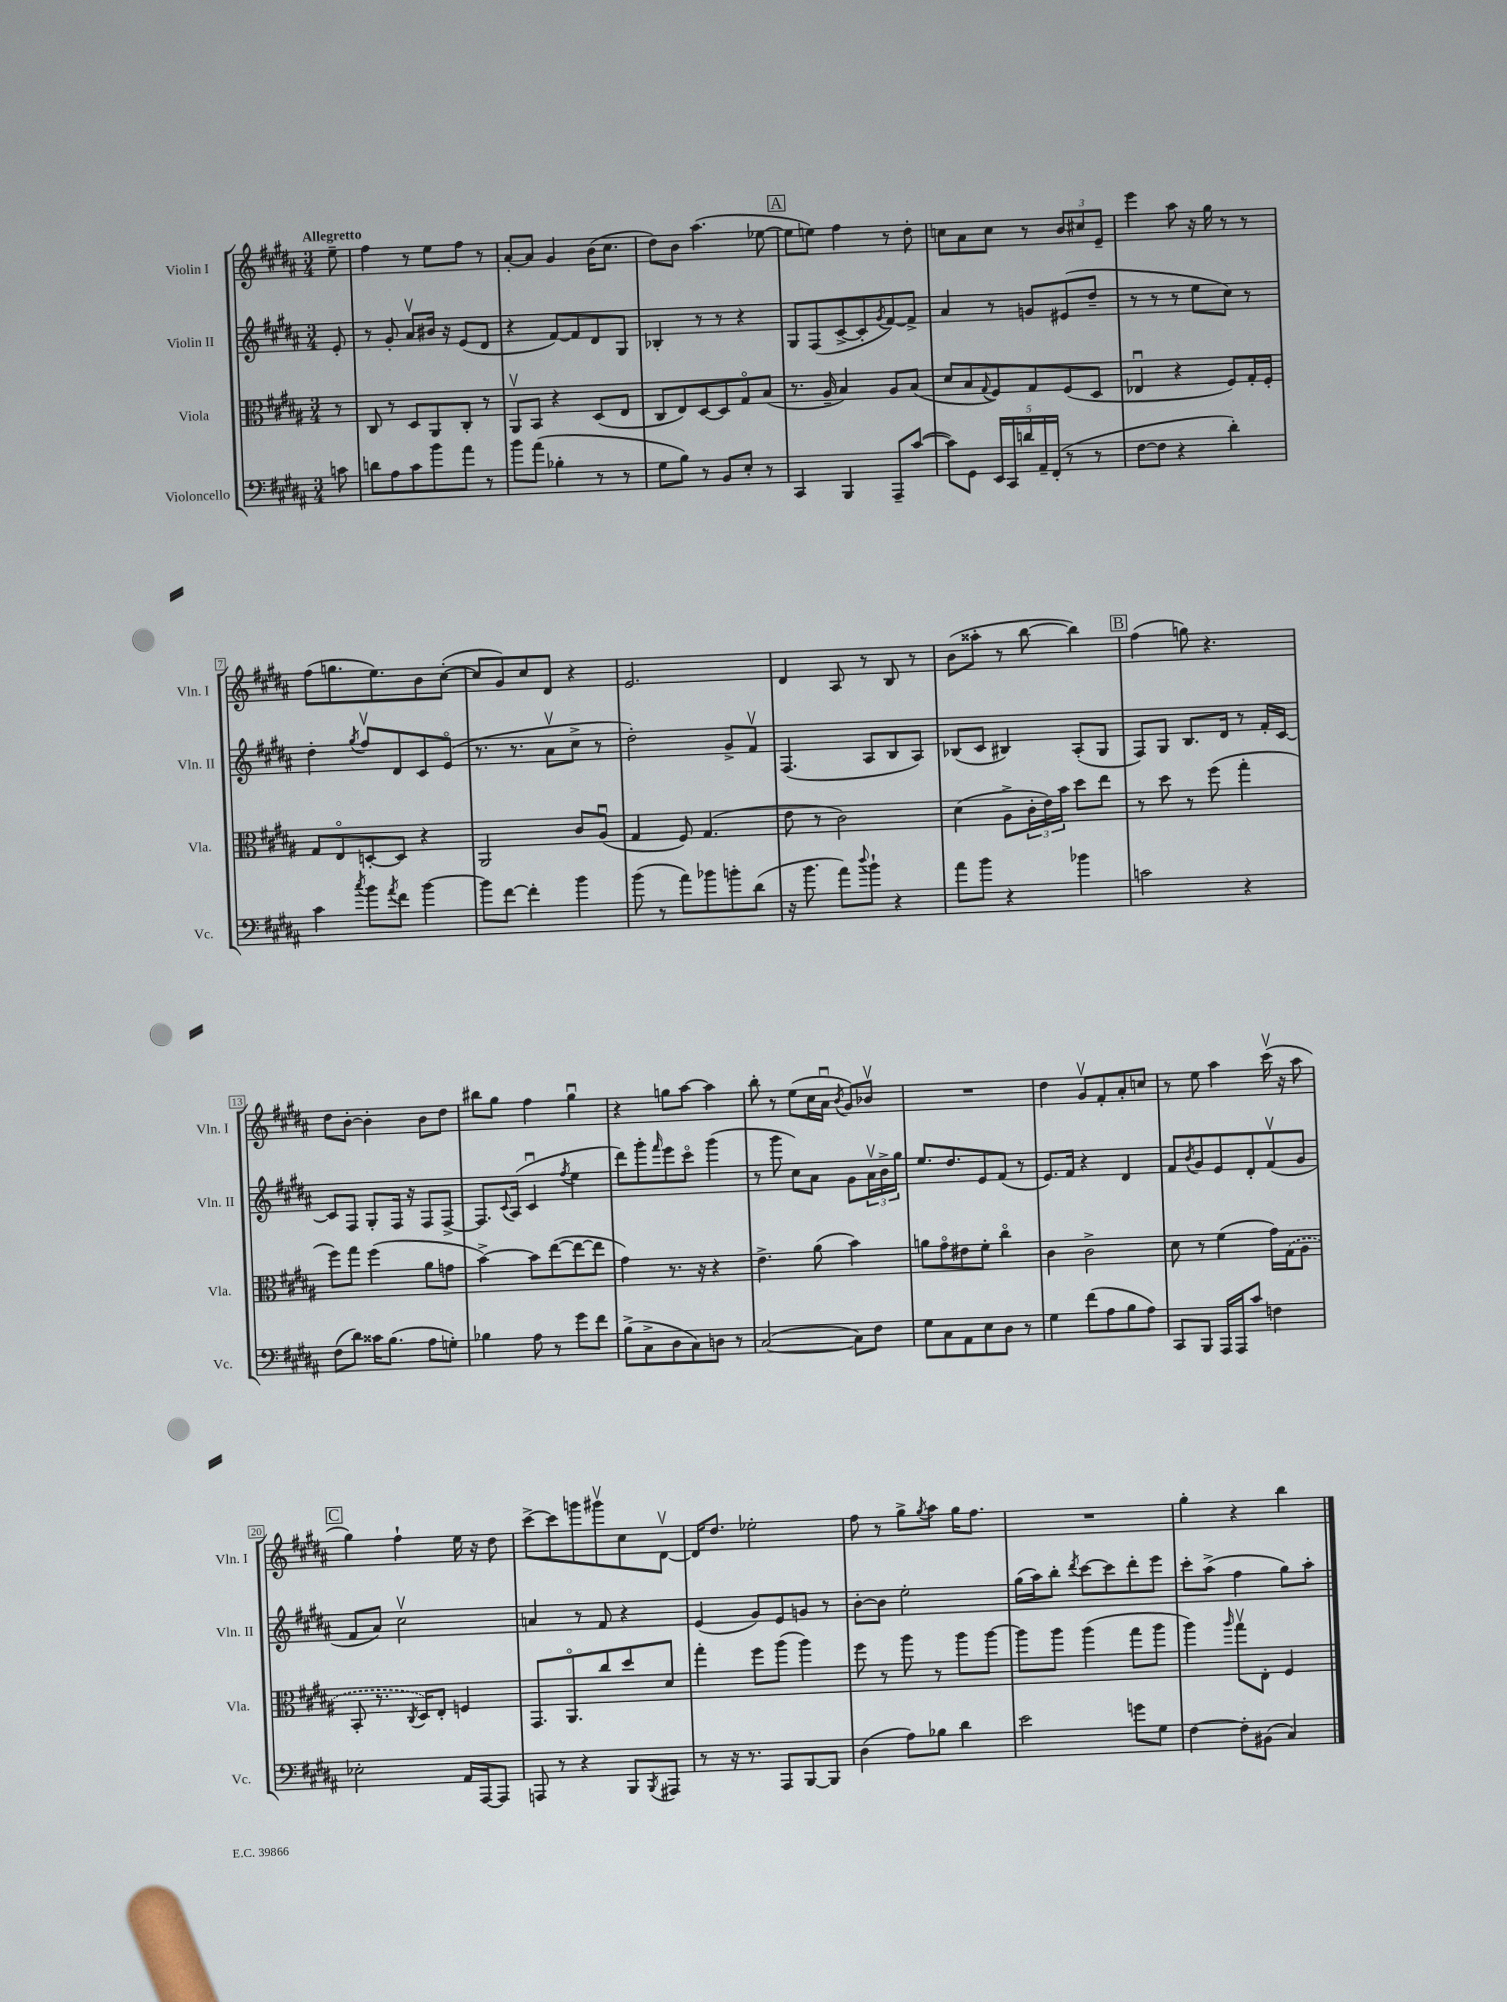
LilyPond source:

<<
\new StaffGroup <<
\new Staff = "s0" \with { instrumentName = "Violin I" shortInstrumentName = "Vln. I" } {
    \clef treble \key b \major \numericTimeSignature \time 3/4 \partial 8 \tempo "Allegretto"
    e''8-- |
    fis''4 r8 e''8 fis''8 r8 |
    ais'8~-. ais'8 gis'4 b'16( cis''8. |
    dis''8) b'8 ais''4.( ees''8~ |
    \mark \markup { \box "A" } ees''8 e''8) fis''4 r8 dis''8-. |
    c''8 ais'8 c''8 r8 \tuplet 3/2 { b'8 cis''8 e'8-- } |
    e'''4 ais''8 r16 gis''16 r8 r8 |
    fis''8( g''8. e''8.) b'8 cis''8~-.( |
    cis''8 gis'8) cis''8 dis'8 r4 |
    e'2. |
    dis'4 ais8 r8 b8 r8 |
    b'8( aisis''8-. r8 b''8~ b''4) |
    \mark \markup { \box "B" } fis''4( g''8) r4. |
    dis''8 b'8~-. b'4-. b'8 dis''8 |
    bis''8 gis''8 fis''4 gis''4\downbow |
    r4 g''8 ais''8~ ais''4 |
    b''8-. r8 e''8( cis''16 ais'16\downbow \acciaccatura { b'8 } gis'8) bes'8\upbow |
    R2. |
    dis''4 gis'8\upbow fis'8-. ais'8-. c''8 |
    r8 e''8 ais''4 cis'''16\upbow( r16 ais''8 |
    \mark \markup { \box "C" } gis''4) fis''4-! e''16 r16 dis''8 |
    cis'''8~-> cis'''8 g'''8 gis'''8\upbow cis''8 dis'8~\upbow |
    dis'16 dis''8. ees''2-. |
    fis''8 r8 gis''8-> \acciaccatura { gis''8 } ais''8 gis''16 fis''8. |
    R2. |
    gis''4-. r4 b''4 \bar "|." |
}
\new Staff = "s1" \with { instrumentName = "Violin II" shortInstrumentName = "Vln. II" } {
    \clef treble \key b \major \numericTimeSignature \time 3/4 \partial 8
    e'8-. |
    r8 gis'8-. ais'8\upbow bis'16 r16 e'8( dis'8 |
    r4 fis'8~) fis'8 dis'8 gis8 |
    bes4-. r8 r8 r4 |
    \mark \markup { \box "A" } gis8 fis8( cis'8~-> cis'8-. \acciaccatura { gis'8 } fis'8~) fis'8-> |
    ais'4 r8 g'8 eis'8( dis''8-- |
    r8 r8 r8 e''8 cis''8) r8 |
    dis''4-. \acciaccatura { gis''8 } fis''8\upbow dis'8 cis'8 e'8\flageolet( |
    r8. r8. ais'8\upbow cis''8-> r8 |
    dis''2-.) gis'8-> fis'8\upbow |
    fis4.( ais8 b8 ais8) |
    bes8( cis'8 bis4) ais8-.( gis8 |
    \mark \markup { \box "B" } fis8) gis8 b8. dis'16 r8 fis'16-. cis'16~ |
    cis'8 fis8 gis8-. fis16 r16 fis8 fis8~-> |
    fis8. \appoggiatura { cis'8 } ais16( cis'4\downbow \acciaccatura { fis''8 } e''4 |
    dis'''8) gis'''8-. \grace { fis'''16 } e'''8 cis'''8\flageolet gis'''4( |
    r8 gis'''8 cis''8) ais'8 gis'8 \tuplet 3/2 { ais'16\upbow b'16-> gis''16 } |
    e''8. dis''8. e'8 fis'8( r8 |
    e'8.) fis'16 r4 dis'4 |
    fis'8 \acciaccatura { b'8 } gis'8 e'8 dis'8-. fis'8\upbow( gis'8 |
    \mark \markup { \box "C" } fis'8 ais'8) cis''2\upbow |
    a'4 r8 fis'8 r4 |
    e'4( gis'8) e'8 g'8 r8 |
    b'8~-. b'8 e''2-. |
    gis''16( ais''16) b''8-. \acciaccatura { dis'''8 } cis'''8~ cis'''8 dis'''8-. e'''8 |
    cis'''8-. ais''8->( fis''4 gis''8) ais''8-. \bar "|." |
}
\new Staff = "s2" \with { instrumentName = "Viola" shortInstrumentName = "Vla." } {
    \clef alto \key b \major \numericTimeSignature \time 3/4 \partial 8
    r8 |
    cis8 r8 dis8 ais,8 cis8-. r8 |
    ais,8\upbow b,8 r4 dis8( e8 |
    cis8 e8) dis8~ dis8 gis8\flageolet b8( |
    \mark \markup { \box "A" } r8. ais16-- b4) ais8 b8( |
    dis'8 b8 \appoggiatura { gis8 } fis8) gis8 fis8( dis8 |
    ees4\downbow r4 fis8) gis16-. fis16-. |
    gis8 e8\flageolet d8~-. d8 r4 |
    ais,2 cis'8 ais8\downbow( |
    gis4 fis8) gis4.( |
    e'8 r8 cis'2) |
    dis'4( ais8-> \tuplet 3/2 { cis'16-. e'16) b'16 } dis''8 e''8 |
    \mark \markup { \box "B" } r8 dis''8 r8 fis''8( gis''4-. |
    fis''8) gis''8 fis''4( ais'8 g'8 |
    b'4~->) b'8 e''8~( e''8~ e''8 |
    gis'4) r8. r16 r4 |
    e'4.-> ais'8( b'4) |
    a'8 gis'8\flageolet eis'8 fis'8-. cis''4\flageolet |
    cis'4 cis'2-> |
    dis'8 r8 fis'4( gis'16) \once \slurDashed gis16( ais8 |
    \mark \markup { \box "C" } b,8-. r8. \acciaccatura { cis8 } dis16) e8-. f4 |
    gis,8. ais,8.\flageolet cis''8 dis''8 dis'8 |
    gis''4-. fis''8 ais''8( ais''4) |
    fis''8 r8 ais''8 r8 ais''8 ais''8~ |
    ais''8 ais''8 ais''4( gis''8 ais''8 |
    ais''4) \grace { ais''16 } gis''8\upbow e8-. fis4 \bar "|." |
}
\new Staff = "s3" \with { instrumentName = "Violoncello" shortInstrumentName = "Vc." } {
    \clef bass \key b \major \numericTimeSignature \time 3/4 \partial 8
    c'8 |
    d'8 ais8 cis'8 b'8 ais'8 r8 |
    b'8 ais'8( bes4-. r8 r8 |
    gis8 b8) r8 b,8 e8-. r8 |
    \mark \markup { \box "A" } cis,4 b,,4 ais,,8-- cis'8~( |
    cis'8) gis,8 \tuplet 5/4 { e,16 cis,16 d'16 ais,16-- fis,16-.( } r8 r8 |
    fis8~ fis8 r4 dis'4-.) |
    cis'4 \acciaccatura { cis''8 } b'8 \acciaccatura { ais'8 } fis'8 b'4~ |
    b'8 fis'8~ fis'4-. b'4 |
    b'8( r8 ais'8) bes'8 b'8-. dis'8( |
    r16 b'8. ais'8) \appoggiatura { dis''8 } b'8-! r4 |
    ais'8 b'8 r4 bes'4 |
    \mark \markup { \box "B" } c'2 r4 |
    fis8( dis'8) cisis'16 b8.( ais8 g8-.) |
    bes4 ais8 r8 gis'8 fis'8 |
    b8->( cis8-> dis8 cis8) d8 r8 |
    cis2~( cis8) fis8 |
    gis8 cis8 ais,8 e8 dis8 r8 |
    gis4 fis'8( ais8 b8 ais8) |
    cis,8 b,,8 ais,,16 ais,,16 cis'8 f4 |
    \mark \markup { \box "C" } ees2-. ais,16 ais,,16~ ais,,8 |
    a,,8 r8 r4 b,,8 \acciaccatura { b,,8 } ais,,8 |
    r8 r16 r8. ais,,8 b,,8~ b,,8 |
    dis4( ais8) bes8 dis'4 |
    e'2 g'8 gis8 |
    fis4~ fis8-. bis,8( cis4) \bar "|." |
}
>>
>>
\layout { \context { \Score \override BarNumber.stencil = #(make-stencil-boxer 0.1 0.3 ly:text-interface::print) } }
